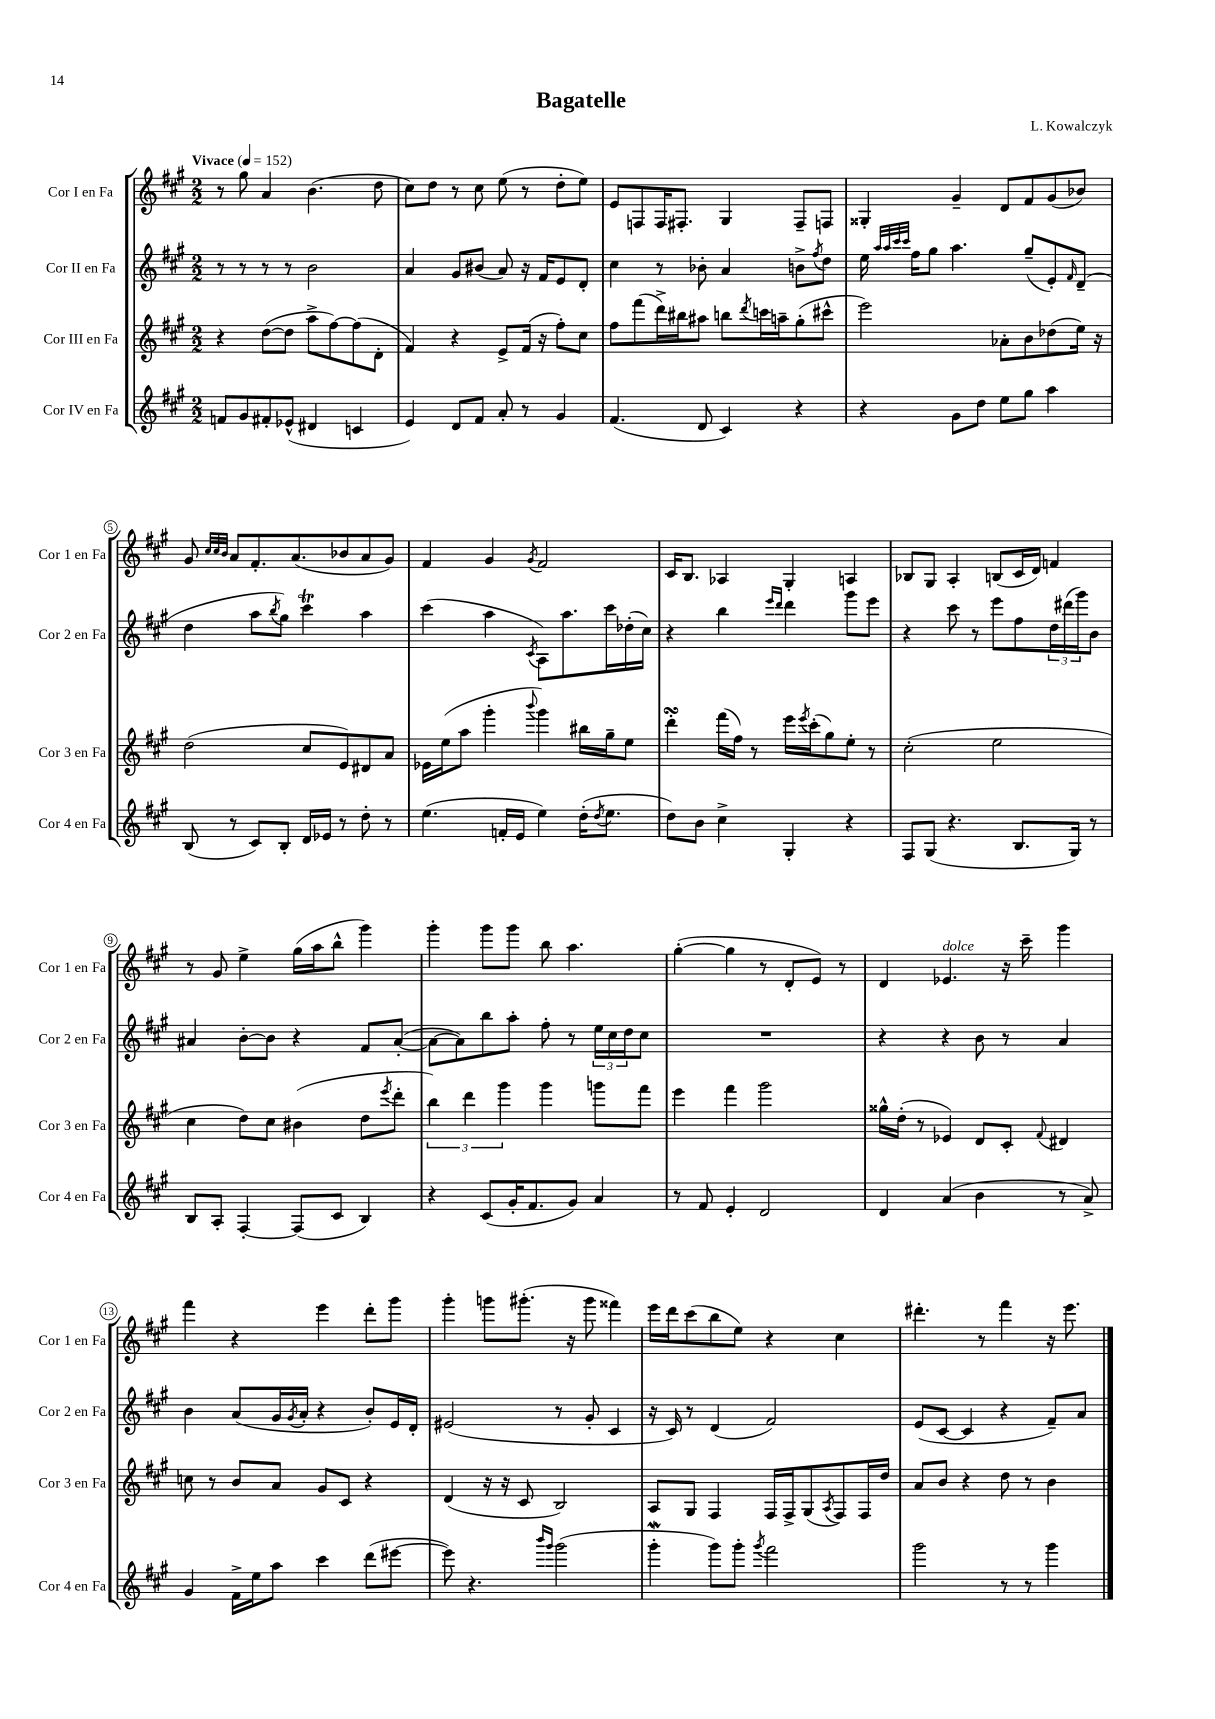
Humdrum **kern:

**kern	**kern	**kern	**kern
*part4	*part3	*part2	*part1
*staff4	*staff3	*staff2	*staff1
*I"Cor IV en Fa	*I"Cor III en Fa	*I"Cor II en Fa	*I"Cor I en Fa
*I'Cor 4 en Fa	*I'Cor 3 en Fa	*I'Cor 2 en Fa	*I'Cor 1 en Fa
*clefG2	*clefG2	*clefG2	*clefG2
*k[f#c#g#]	*k[f#c#g#]	*k[f#c#g#]	*k[f#c#g#]
*M2/2	*M2/2	*M2/2	*M2/2
*MM152	*MM152	*MM152	*MM152
=1	=1	=1	=1
!	!	!	!LO:TX:a:B:t=Vivace
8fn/L	4r	8r	8r
8g#/	.	8r	8gg#\
8f#X'/	([8dd\L	8r	4a/
(8e-X^^/J	8dd\J]	8r	.
4d#X/	8aa^\L	2b\	(4.b\
.	[8ff#\)	.	.
4cn/	(8ff#\]	.	.
.	8d'\J	.	8dd\
=2	=2	=2	=2
4e/)	4f#/)	4a/	8cc#\L)
.	.	.	8dd\J
8d/L	4r	8g#/L	8r
8f#/J	.	(8b#X/J	8cc#\
8a'/	8e^/L	8a/)	(8ee\
8r	(16f#/Jk	16r	8r
.	16r	16f#/KL	.
4g#/	8ff#'\L)	8e/	8dd'\L
.	8cc#\J	8d'/J	8ee\J)
=3	=3	=3	=3
(4.f#/	8ff#\L	4cc#\	8e/L
.	(8fff#\	.	8Fn/
.	16ddd^\L)	8r	16F/K
.	16bb#X\J	.	8.F#X'/J
8d/	8aa#X\J	8b-X'\	.
4c#/)	8bbn\L	4a/	4G#/
.	8qddd/	.	.
.	16cccn\L	.	.
.	16aan~\J	.	.
4r	(8gg#'\	8bn^\L	8F#~/L
.	.	8qff#/	.
.	8ccc#X^^\J	8dd\J	8Fn/J
=4	=4	=4	=4
4r	2eee\)	16ee\	4G##X'/
.	.	32qqaa/LLL	.
.	.	32qqaa/	.
.	.	32qqccc#/	.
.	.	32qqccc#/JJJ	.
.	.	16ff#\KL	.
.	.	8gg#\J	.
8g#\L	.	4.aa\	4g#~/
8dd\J	.	.	.
8ee\L	8a-X'\L	.	8d/L
8gg#\J	8b\	(8gg#~/L	8f#/
4aa\	(8dd-X\	8e'/)	(8g#/
.	.	16qqf#/	.
.	16ee\Jk)	(8d~/J	8b-X/J)
.	16r	.	.
!!LO:LB:g=z
=5	=5	=5	=5
(8B/	(2dd\	4dd\	8g#/
.	.	.	32qqcc#/LLL
.	.	.	32qqcc#/
.	.	.	32qqb/JJJ
8r	.	.	8a/L
8c#/L)	.	8aa\L	8.f#'/
.	.	8qbb/	.
8B'/J	.	8gg#\J)	.
.	.	.	(8.a/
16d/LL	8cc#/L	4ccc#t\	.
16e-X/JJ	.	.	.
8r	8e/)	.	8b-X/
8dd'\	8d#X/	4aa\	8a/
8r	8a/J	.	8g#/J)
=6	=6	=6	=6
(4.ee\	16e-X\LL	(4ccc#\	4f#/
.	(16ee\J	.	.
.	8aa\J	.	.
.	4ggg#'\	4aa\	4g#/
16fn'/LL	.	.	.
16e/JJ	.	.	.
.	8qqbbb/	8qc#/	8qg#/
4ee\)	4ggg#\)	8A\L)	2f#/
.	.	8.aa\	.
(16dd'\KL	16bb#X\LL	.	.
8qdd/	.	.	.
8.ee\J	16gg#~\J	16ccc#\L	.
.	8ee\J	(16dd-X'\	.
.	.	16cc#\JJ)	.
=7	=7	=7	=7
8dd\L)	4dddsSSs'\	4r	16c#/KL
.	.	.	8.B/J
8b\J	.	.	.
4cc#^\	(16fff#\LL	4bb\	4A-X/
.	16ff#\JJ)	.	.
.	8r	.	.
.	.	16qqeee/LL	.
.	.	16qqddd/JJ	.
4G#'/	16eee\LL	4ddd\	4G#'/
.	8qeee/	.	.
.	(16ccc#'\J	.	.
.	8gg#\)	.	.
4r	8ee'\J	8ggg#\L	4An/
.	8r	8eee\J	.
=8	=8	=8	=8
8F#/L	(2cc#'\	4r	8B-X/L
(8G#/J	.	.	8G#/J
4.r	.	8ccc#\	4A'/
.	.	8r	.
.	2ee\	8eee\L	(8Bn/L
8.B/L	.	8ff#\	16c#/L
.	.	.	16d/JJ)
.	.	24dd\L	4fn/
.	.	(24ddd#X\	.
16G#/Jk)	.	.	.
.	.	24ggg#\J)	.
8r	.	8b\J	.
!!LO:LB:g=z
=9	=9	=9	=9
8B/L	4cc#\	4a#X/	8r
8A'/J	.	.	8g#/
[4F#'/	8dd\L)	[8b'\L	4ee^\
.	8cc#\J	8b\J]	.
(8F#/L]	(4b#X\	4r	(16gg#\LL
.	.	.	16aa\J
8c#/J	.	.	8bb^^\J
4B/)	8dd\L	8f#/L	4ggg#\)
.	8qeee/	.	.
.	8ddd'\J	([8a#'/J	.
=10	=10	=10	=10
4r	6bb\)	8a#\L_	4ggg#'\
.	.	8a#\])	.
.	6ddd\	.	.
(8c#/L	.	8bb\	8ggg#\L
.	6ggg#\	.	.
16g#'/K	.	8aa'\J	8ggg#\J
8.f#/	.	.	.
.	4ggg#\	8ff#'\	8bb\
8g#/J)	.	8r	4.aa\
4a/	8gggn\L	24ee\LL	.
.	.	24cc#\	.
.	.	24dd\J	.
.	8fff#\J	8cc#\J	.
=11	=11	=11	=11
8r	4eee\	1r	([4gg#'\
8f#/	.	.	.
4e'/	4fff#\	.	4gg#\]
2d/	2ggg#\	.	8r
.	.	.	8d'/L
.	.	.	8e/J)
.	.	.	8r
=12	=12	=12	=12
4d/	16gg##X^^\LL	4r	4d/
.	(16dd'\JJ	.	.
.	8r	.	.
!	!	!	!LO:TX:a:i:t=dolce
(4a/	4e-X/)	4r	4.e-X/
4b\	8d/L	8b\	.
.	8c#'/J	8r	16r
.	.	.	16ccc#~\
.	8qqf#/	.	.
8r	4d#X/	4a/	4ggg#\
8a^/)	.	.	.
!!LO:LB:g=z
=13	=13	=13	=13
4g#/	8ccn\	4b\	4fff#\
.	8r	.	.
16f#^\LL	8b/L	(8a/L	4r
16ee\J	.	.	.
8aa\J	8a/J	16g#/L	.
.	.	8qg#/	.
.	.	16a'/JJ	.
4ccc#\	8g#/L	4r	4eee\
.	8c#/J	.	.
(8ddd\L	4r	8b'/L)	8ddd'\L
[8eee#X\J	.	16e/L	8ggg#\J
.	.	16d'/JJ	.
=14	=14	=14	=14
8eee#\])	(4d/	(2e#X/	4ggg#'\
4.r	.	.	.
.	16r	.	8gggn\L
.	16r	.	.
.	8c#/	.	(8.ggg#X'\J
16qqbbb/LL	.	.	.
16qqggg#/JJ	.	.	.
(2ggg#\	2B/)	8r	.
.	.	.	16r
.	.	8g#'/	8ggg#\
.	.	4c#/	4fff##X\)
=15	=15	=15	=15
4ggg#W'\	8A/L	16r	16eee\LL
.	.	16c#/)	16ddd\J
.	8G#/J	8r	(8ccc#\
8ggg#\L)	4F#/	(4d/	8bb\
8ggg#'\J	.	.	8ee\J)
8qggg#/	.	.	.
2fff#\	16F#/LL	2f#/)	4r
.	16F#^/J	.	.
.	(8G#/	.	.
.	8qA/	.	.
.	8F#/)	.	4cc#\
.	16F#/L	.	.
.	16dd/JJ	.	.
=16	=16	=16	=16
2ggg#\	8a/L	(8e/L	4.ddd#X'\
.	8b/J	[8c#/J	.
.	4r	4c#/]	.
.	.	.	8r
8r	8dd\	4r	4fff#\
8r	8r	.	.
4ggg#\	4b\	8f#~/L)	16r
.	.	.	8.eee\
.	.	8a/J	.
==	==	==	==
*-	*-	*-	*-
